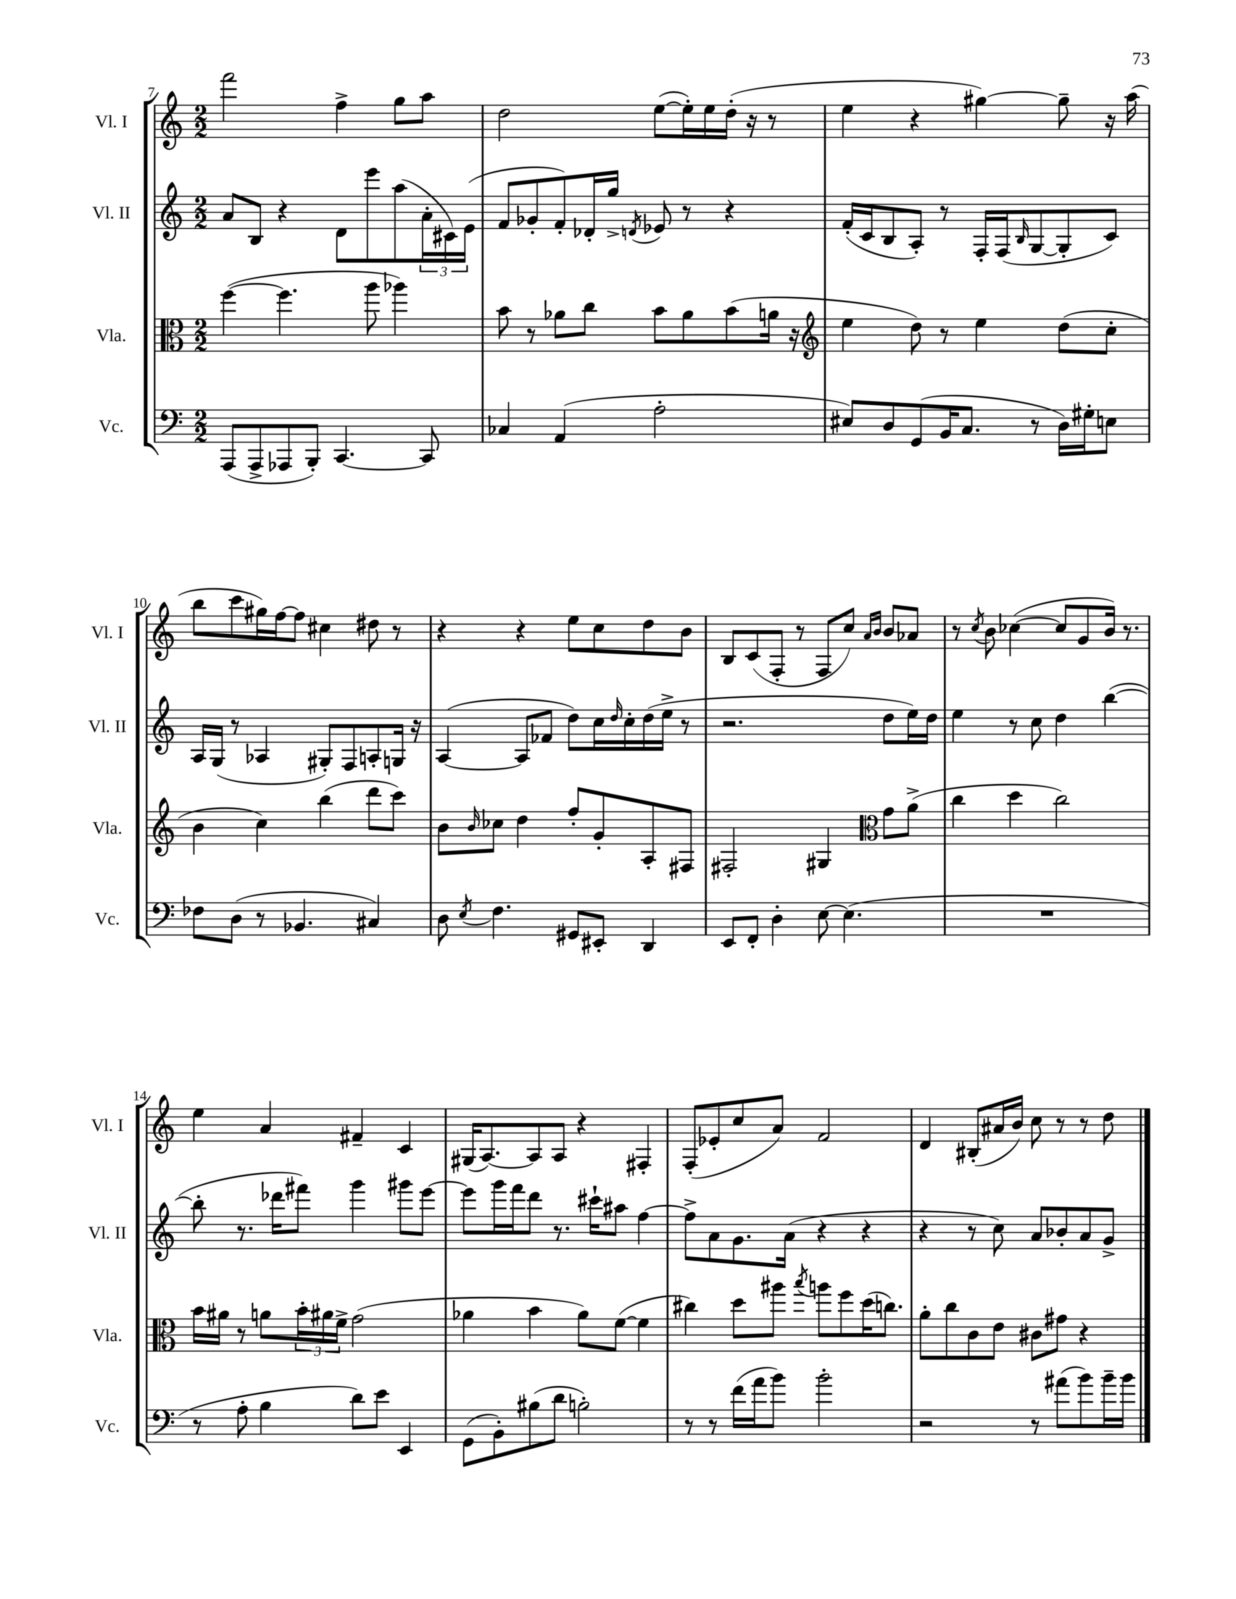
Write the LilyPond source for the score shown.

<<
\new StaffGroup <<
\new Staff = "s0" \with { instrumentName = "Vl. I" shortInstrumentName = "Vl. I" } {
    \clef treble \key c \major \numericTimeSignature \time 2/2
    f'''2 f''4-> g''8 a''8 |
    d''2 e''8~( e''16-.) e''16 d''16-.( r16 r8 |
    e''4 r4 gis''4~) gis''8-- r16 a''16( |
    b''8 c'''8 gis''16) f''16~ f''8 cis''4 dis''8 r8 |
    r4 r4 e''8 c''8 d''8 b'8 |
    b8 c'8( f8-. r8 f8 c''8) \grace { a'16 b'16 } b'8 aes'8 |
    r8 \acciaccatura { c''8 } b'8 ces''4~( ces''8 g'8 b'16) r8. |
    e''4 a'4 fis'4-- c'4 |
    gis16( a8.~) a8 a8 r4 fis4-. |
    f8-.( ees'8-. c''8 a'8) f'2 |
    d'4 bis8-.( ais'16 b'16) c''8 r8 r8 d''8 \bar "|." |
}
\new Staff = "s1" \with { instrumentName = "Vl. II" shortInstrumentName = "Vl. II" } {
    \clef treble \key c \major \numericTimeSignature \time 2/2
    a'8 b8 r4 d'8 e'''8 a''8( \tuplet 3/2 { a'16-. cis'16) e'16( } |
    f'8 ges'8-. f'8-.) des'16-. g''16-> \acciaccatura { d'8 } ees'8 r8 r4 |
    f'16-.( c'16 b8 a8-.) r8 f16-. f16( \grace { b16 } g8~ g8-. c'8) |
    a16 g16( r8 aes4 gis8-.) f8 a8-. g16 r16 |
    a4~( a8 fes'8 d''8) c''16 \grace { d''16 } c''16-. d''16( e''16-> r8 |
    r2. d''8 e''16) d''16 |
    e''4 r8 c''8 d''4 b''4~( |
    b''8-. r8. des'''16 fis'''8) g'''4 gis'''8 e'''8~ |
    e'''8 g'''16 f'''16 d'''8 r8. cis'''16-! ais''8 f''4~ |
    f''8-> a'8 g'8. a'16( r4 r4 |
    r4 r8 c''8) a'8 bes'8-. a'8 g'8-> \bar "|." |
}
\new Staff = "s2" \with { instrumentName = "Vla." shortInstrumentName = "Vla." } {
    \clef alto \key c \major \numericTimeSignature \time 2/2
    f''4~( f''4. a''8 aes''4) |
    b'8 r8 aes'8 c''8 b'8 aes'8 b'8( a'16 r16 |
    \clef treble e''4 d''8) r8 e''4 d''8( c''8-. |
    b'4 c''4) b''4( d'''8 c'''8) |
    b'8 \grace { b'16 } ces''8 d''4 f''8-. g'8-. a8-. fis8 |
    fis2-. gis4 \clef alto g'8 a'8->( |
    c''4 d''4 c''2) |
    b'16 ais'16 r8 a'8 \tuplet 3/2 { b'16-. ais'16 f'16-> } g'2( |
    aes'4 b'4 aes'8) f'8~( f'4 |
    cis''4) d''8 ais''8 \acciaccatura { b''8 } a''8 f''8 d''16( c''8.) |
    a'8-. c''8 c'8 e'8 cis'8 gis'8 r4 \bar "|." |
}
\new Staff = "s3" \with { instrumentName = "Vc." shortInstrumentName = "Vc." } {
    \clef bass \key c \major \numericTimeSignature \time 2/2
    a,,8( a,,8-> aes,,8 b,,8-.) c,4.~ c,8 |
    ces4 a,4( a2-. |
    eis8) d8 g,8( b,16 c8. r8 d16) gis16-. e8 |
    fes8 d8( r8 bes,4. cis4) |
    d8 \acciaccatura { e8 } f4. gis,8 eis,8-. d,4 |
    e,8 f,8-. d4-. e8~ e4.( |
    R1 |
    r8 a8-. b4 d'8) e'8 e,4 |
    g,8( b,8-.) bis8( d'8 b2-.) |
    r8 r8 f'16( a'16 b'8) b'2-. |
    r2 r8 ais'8( b'8) b'16-- b'16 \bar "|." |
}
>>
>>
\layout { \context { \Score currentBarNumber = #7 } }
